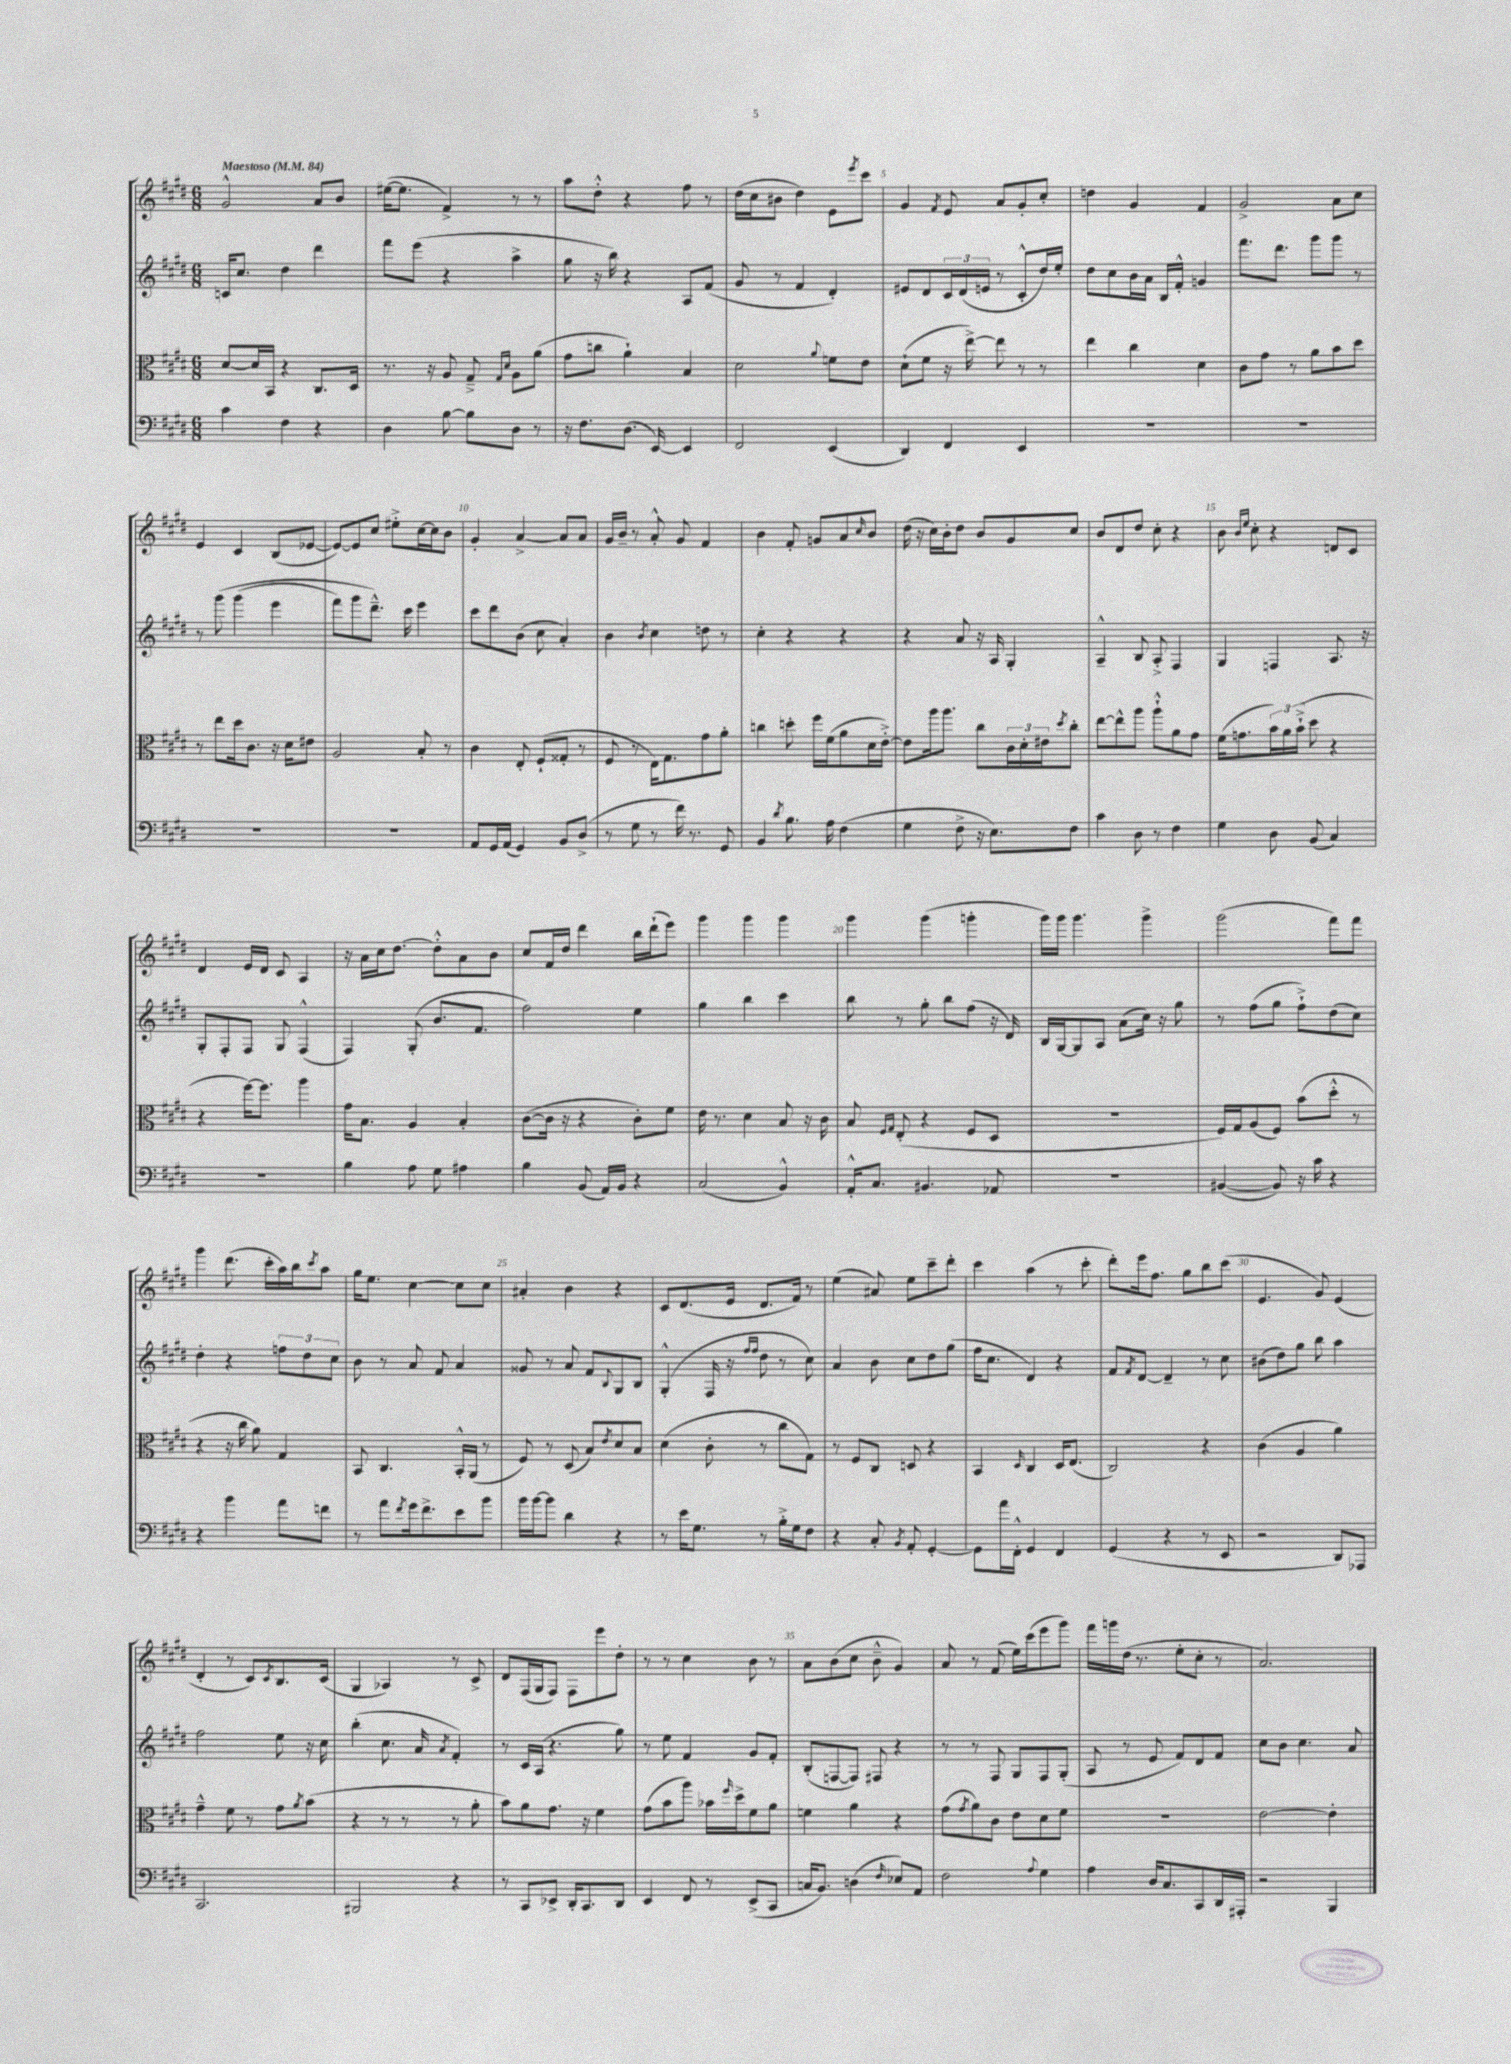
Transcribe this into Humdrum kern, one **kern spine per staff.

**kern	**kern	**kern	**kern
*staff4	*staff3	*staff2	*staff1
*clefF4	*clefC3	*clefG2	*clefG2
*k[f#c#g#d#]	*k[f#c#g#d#]	*k[f#c#g#d#]	*k[f#c#g#d#]
*M6/8	*M6/8	*M6/8	*M6/8
*MM84	*MM84	*MM84	*MM84
4c#	[8d#	16c	2g#^^
.	.	8.cc#	.
.	16d#]	.	.
.	16BB	.	.
4F#	4r	4dd#	.
4r	8.C#	4ddd#	8a
.	.	.	8b
.	16D#	.	.
=	=	=	=
4D#	8.r	8fff#	([16ee#
.	.	.	8.ee#]
.	.	(8eee	.
.	16r	.	.
[8B	8A	4r	4f#^)
8B]	8G#~^	.	.
.	16qqG#	.	.
.	16qqd#	.	.
8D#	8A	4aa^	8r
8r	(8a	.	8r
=	=	=	=
16r	8g#	8gg#	8aa
8.F#	.	.	.
.	8cc	16r	8dd#'^^
.	.	16bb)	.
(8.D#	4a`)	4r	4r
[16EE)	.	.	.
4EE]	4B	8A	8ff#
.	.	(8f#	8r
=	=	=	=
2FF#	2d#	8g#	(16dd#
.	.	.	16cc#
.	.	8r	8b#
.	.	4f#	4dd#)
.	8qqa	.	.
(4EE	8f	4d#')	8e
.	.	.	8qeee
.	8e	.	8ccc#
=	=	=	=
4DD#)	(8d#`	8e#	4g#
.	8f#	8d#	.
.	.	.	8qf#
4FF#	16r	24c#	8e
.	.	(24d#	.
.	[16ee^)	.	.
.	.	24e	.
.	8ee]	8r	8a
4EE	8r	8c#'^^	8g#'
.	8r	16dd#)	8cc#'
.	.	16ee'	.
=	=	=	=
2.r	4ee	8dd#	4dd
.	.	8cc#	.
.	4cc#	16b	4g#
.	.	16a	.
.	.	16B	.
.	.	16f#'^^	.
.	4d#	4g	4f#
=	=	=	=
2.r	8c#	8.fff#	2g#^
.	8g#	.	.
.	.	8.ddd#	.
.	8r	.	.
.	8a	8ggg#	.
.	8b	8ggg#	8a
.	8dd#	8r	8cc#
=	=	=	=
2.r	8r	8r	4e
.	8ee	&(8ggg#	.
.	16dd#	(4ggg#	4c#
.	8.c#	.	.
.	16r	4eee	(8B
.	16d#	.	.
.	8e#	.	[8e-
=	=	=	=
2.r	2A	8fff#)	8e-_)
.	.	8ggg#	8e-]
.	.	8.ddd#~^^&)	8cc#
.	.	.	8ee#'^
.	.	16ccc#	.
.	8B'	4eee	[16cc#
.	.	.	16cc#]
.	8r	.	8b
=	=	=	=
8AA	4c#	8ccc#	4g#'
16GG#	.	8ddd#	.
(16AA	.	.	.
4GG#)	8E'	(8b	[4a^
.	(8F#`	8cc#	.
8BB	8G##'	4a')	8a]
(8D#^	8r	.	8a
=	=	=	=
8r	8F#	4b	16g#
.	.	.	16b~
8G#	8r	.	8r
.	.	8qb	.
8r	16E)	4cc#	8a'^^
.	8.G#	.	.
16f#)	.	.	8g#
8.r	.	.	.
.	8g#	8dd	4f#
8GG#	8a'	8r	.
=	=	=	=
4BB	4cc	4cc#'	4b
8qd#	.	.	.
8.B	8dd'	4r	8f#'
.	16ff#	.	8g
16A	(16f#	.	.
(4F#	8a	4r	8a
.	.	.	16qqcc#
.	16d#	.	8b
.	[16e'^)	.	.
=	=	=	=
4G#	8e]	4r	(16dd#
.	.	.	16r
.	16aa	.	16cc#)
.	8.aa	.	16b'
8F#^	.	8a	8dd#
16r	8cc#	16r	8b
8.E)	.	16A	.
.	24c#	4G#'	8g#
.	24d#'	.	.
.	24e#	.	.
.	8qdd#	.	.
8F#	8cc#'	.	8cc#
=	=	=	=
4c#	[8ee	4A~^^	8b
.	8ee^^]	.	8d#
8D#	8aa	8B	8dd#
8r	8aa`^^	8A'^	8cc#'
4F#	8a	4F#	4r
.	8g#	.	.
=	=	=	=
4G#	(16f#	4G#	8b
.	8.g	.	.
.	.	.	16qqb
.	.	.	16qqee
.	.	.	8cc#'
8D#	24b)	4F	4r
.	24a	.	.
.	(24b`^	.	.
(8BB	8dd#	.	.
4C#)	4r	8.A	8d
.	.	.	8c#
.	.	16r	.
=	=	=	=
2.r	4r	8G#'	4d#
.	.	8F#'	.
.	[16ff#)	8F#	16e
.	8.ff#]	.	16d#
.	.	8G#	8c#
.	4aa	(4F#^^	4A
=	=	=	=
4B	16g#	4F#)	16r
.	8.B	.	16a
.	.	.	16cc#
.	.	.	[8.dd#
8A	4A	(8G#'	.
8G#	.	8.b	8dd#'^^]
4A#	4B'	.	8a
.	.	8.f#	.
.	.	.	8b
=	=	=	=
4B	([8c#	2ff#)	8cc#
.	16c#]	.	16f#
.	16r	.	16dd#
(8BB	4r	.	4ddd#
16AA)	.	.	.
16BB	.	.	.
4r	8c#')	4ee	16bb
.	.	.	(16ddd#`
.	8f#	.	8eee)
=	=	=	=
(2C#	16e	4gg#	4ggg#
.	8.r	.	.
.	4d#	4bb	4ggg#
4BB^^)	8B	4ccc#	4ggg#
.	16r	.	.
.	16c#	.	.
=	=	=	=
16AA'^^	8B	8bb	4ggg#
8.C#	.	.	.
.	16qqF#	.	.
.	16qqG#	.	.
.	(8E'	8r	.
4.BB#	4r	8gg#'	(4ggg#
.	.	8bb	.
.	8F#	(8ff#	4ggg'
8AA-	8D#	16r	.
.	.	16d#)	.
=	=	=	=
2.r	2.r	16B	16ggg#)
.	.	[16G#	16ggg#
.	.	8G#]	4.ggg#
.	.	8A	.
.	.	(8a	.
.	.	16cc#)	4ggg#^
.	.	16r	.
.	.	8gg#	.
=	=	=	=
([4BB#	16F#)	8r	(2ggg#
.	16G#	.	.
.	(8A	(8ff#	.
8BB#])	8F#)	8gg#	.
16r	(8b	8ff#`^)	.
16c#	.	.	.
4r	8dd#'^^	(8dd#	8fff#)
.	8r	8cc#)	8fff#
=	=	=	=
4r	4r	4dd#'	4ggg#
4b	16r	4r	(8.ddd#
.	16cc#	.	.
.	8a)	.	.
.	.	.	16ccc#'
8a	4G#	12ff	16aa)
.	.	.	16bb
.	.	12dd#	.
.	.	.	8qccc#
8f	.	.	8aa
.	.	12cc#	.
=	=	=	=
8r	8BB	8b	16gg#
.	.	.	8.ee
8a	4.C#	8r	.
8qf#	.	.	.
16g#	.	8a	[4cc#
8.f#^	.	.	.
.	.	8f#	.
8e	16BB'^^	4a	8cc#]
.	(16AA	.	.
8b	8r	.	8cc#
=	=	=	=
16b	8F#)	8g##	4a#'
[16b	.	.	.
8b]	8r	8r	.
4d#	(8D#	8a	4b
.	8B)	8f#	.
.	8qe	8qqB	.
4r	8d#	8G#	4r
.	8B	8B	.
=	=	=	=
8r	(4d#	(4G#'^^	8c#
16e	.	.	(8.d#
8.G#	.	.	.
.	8c#'	16F#	.
.	.	16r	16e
.	.	16qqff#	.
.	.	16qqff#	.
8r	8r	8dd#	8.d#
16B'^	8cc#	8r	.
16G#	.	.	16f#)
8F#	8G#)	8cc#)	8r
=	=	=	=
4r	8r	4a	(4ee
.	8F#	.	.
8C#'	8C#	8b	8a#)
8qBB	.	.	.
8AA'	8D	8cc#	8ee
[4GG#'	4r	8dd#	8ccc#~
.	.	(8gg#	8ddd#'
=	=	=	=
8GG#]	4BB	16ff#	4ccc#
.	.	8.cc#	.
16a	.	.	.
16FF#'^^	.	.	.
.	16qqD#	.	.
4GG#	4C#	4d#)	(4aa
4FF#	16D#	4r	8r
.	(8.E	.	.
.	.	.	8ccc#'
=	=	=	=
(4GG#	2C#)	8f#	8ddd#')
.	.	8qf#	.
.	.	[8d#	16eee
.	.	.	8.ff#
4r	.	4d#~]	.
.	.	.	8gg#
8r	4r	8r	8bb
8EE	.	8cc#	(8ccc#
=	=	=	=
2r	(4c#	(8b#	4.e
.	.	8dd#)	.
.	4A	8gg#	.
.	.	8bb	8g#)
8DD#)	4a)	4aa	(4e
8AAA-	.	.	.
=	=	=	=
2.CC#	4g#~^^	2ff#	4d#'
.	8f#	.	8r
.	8r	.	8c#)
.	.	.	8qc#
.	8g#	8ee	8.B
.	8qa	.	.
.	(8b	16r	.
.	.	16cc#	(16c#
=	=	=	=
2BBB#	4r	(4bb'	4G#
.	8r	8.cc#	4A-)
.	8r	.	.
.	.	16a	.
.	.	8qa	.
4r	8r	4f#')	8r
.	8a'	.	8c#^
=	=	=	=
8r	8b)	8r	8d#
8CC#	8a	16c#	(16F#
.	.	(16A	16G#
8EE-^	8.g#	4.r	8F#)
16DD#'	.	.	8F#
8.CC#	16r	.	.
.	4f#	.	8eee
8DD#	.	8gg#)	8dd#'
=	=	=	=
4EE	(8g#	8r	8r
.	8b	8ee	8r
8FF#	8aa)	4f#	4cc#
8r	16b-	.	.
.	16qqff#	.	.
.	16dd#^	.	.
(8EE^	8f#	8g#	8b
8CC#	8a	8f#'	8r
=	=	=	=
16C	4f	(8B'	8a
8.BB)	.	.	.
.	.	[8F	(8b
(4D	4a	8F])	8cc#
.	.	8F#	8b~^^
16qqF#	.	.	.
8E-)	4r	4r	4g#)
8AA	.	.	.
=	=	=	=
2F#	(8g#	8r	8a
.	8qg#	.	.
.	8a)	8r	8r
.	8c#	8F#	(8f#
.	8e	8G#	16ee)
.	.	.	(16ccc#
8qqA	.	.	.
4G#	8d#	8F#	8eee
.	8f#	(8G#'	8ggg#)
=	=	=	=
4A	2.r	8A	16fff#
.	.	.	16ggg
.	.	8r	(16dd#
.	.	.	8.r
16D#	.	8e	.
8.C#	.	.	.
.	.	8f#)	8ee'
8CC#	.	8d#	8cc#'
16DD#	.	8f#	8r
16AAA#'	.	.	.
=	=	=	=
2r	[2e	8cc#	2.a)
.	.	8b	.
.	.	4.cc#	.
4BBB	4e']	.	.
.	.	8a	.
==	==	==	==
*-	*-	*-	*-
